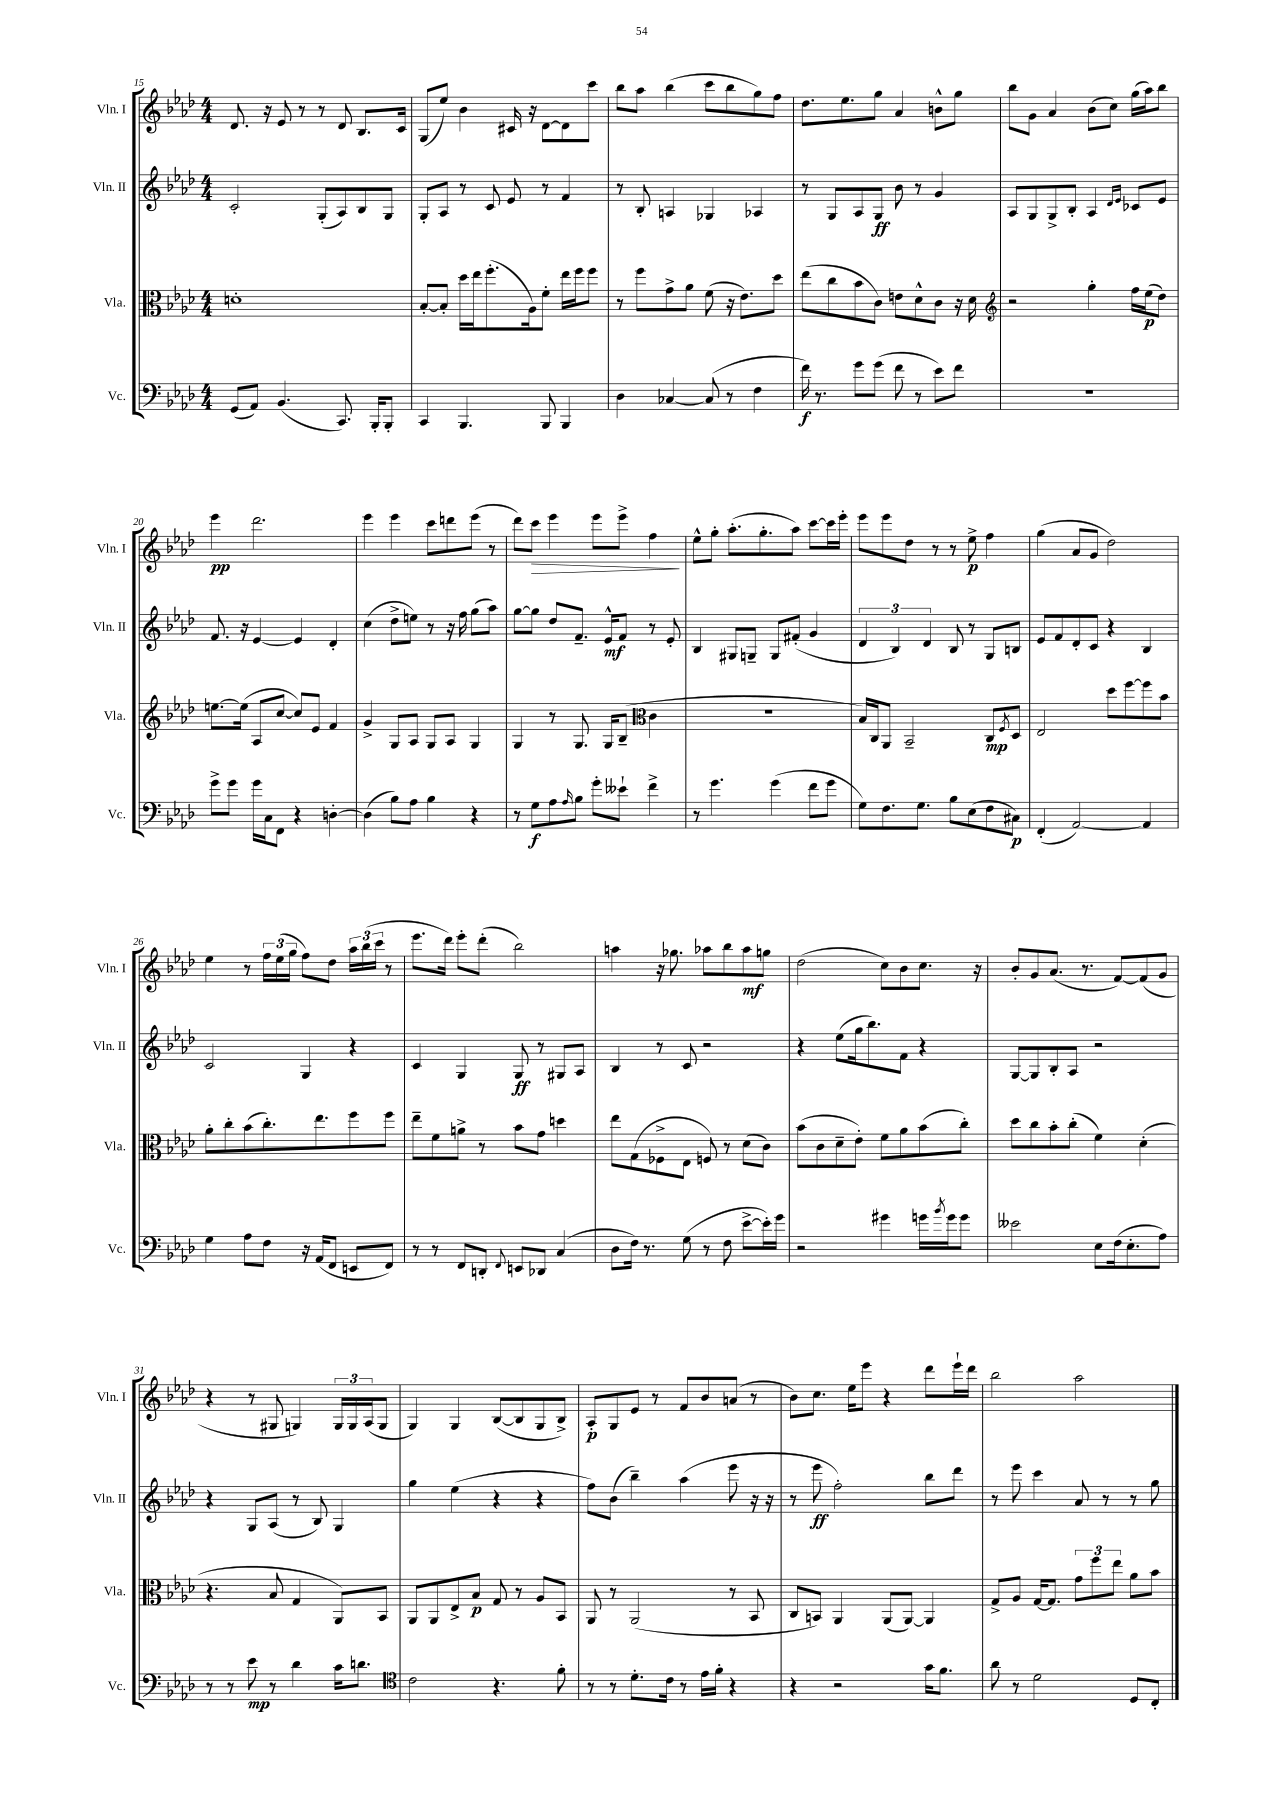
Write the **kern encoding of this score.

**kern	**kern	**kern	**kern
*staff4	*staff3	*staff2	*staff1
*clefF4	*clefC3	*clefG2	*clefG2
*k[b-e-a-d-]	*k[b-e-a-d-]	*k[b-e-a-d-]	*k[b-e-a-d-]
*M4/4	*M4/4	*M4/4	*M4/4
(8GG/L	1d'	2c'/	8.d-/
8AA-/J)	.	.	.
.	.	.	16r
(4.BB-/	.	.	8e-/
.	.	.	8r
.	.	(8G'/L	8r
8.CC/)	.	8A-/)	8d-/
.	.	8B-/	8.B-/L
16BBB-'/LK	.	.	.
8BBB-'/J	.	8G/J	.
.	.	.	16c/Jk
=	=	=	=
4CC/	[8B-'/L	8G'/L	(8G/L
.	8B-'/]J	8A-/J	8ee-/J)
4.BBB-/	16dd-\LL	8r	4b-\
.	16ee-\J	.	.
.	(8.ff'\	8c/	.
.	.	8e-/	16c#/
.	16A-\k)	.	16r
8BBB-/	8f'\J	8r	[8d-\L
4BBB-/	16ee-\LL	4f/	8d-\]
.	16ff\J	.	.
.	8ff\J	.	8ccc\J
=	=	=	=
4D-\	8r	8r	8bb-\L
.	8ff\L	8B-'/	8aa-\J
[4C-/	8g^\	4A/	(4bb-\
.	8a-\J	.	.
(8C-/]	(8f\	4G-/	8ccc\L
8r	16r	.	8bb-\
.	8.e-\L)	.	.
4F\	.	4A-/	8gg\)
.	8dd-\J	.	8ff\J
=	=	=	=
16f\)	(8ee-\L	8r	8.dd-\L
8.r	.	.	.
.	8cc\	8G/L	.
.	.	.	8.ee-\
8g\L	8b-\	8A-/	.
(8g\J	8c\J)	8G/J	8gg\J
8f\	8e\L	8b-\	4a-/
8r	8d-^^\	8r	.
8e-\L)	8c\J	4g/	8b^^\L
8f\J	16r	.	8gg\J
.	16d-\	.	.
=	=	=	=
*	*clefG2	*	*
1r	2r	8A-/L	8bb-\L
.	.	8G/	8g\J
.	.	8G^/	4a-/
.	.	8B-'/J	.
.	4gg'\	4A-/	(8b-\L
.	.	.	8cc\J)
.	.	16qqd-/LL	.
.	.	16qqe-/JJ	.
.	16ff\LL	8c-/L	(16gg\LL
.	(16ee-\J	.	16aa-\J)
.	8dd-\J)	8e-/J	8bb-\J
=	=	=	=
8g^\L	[8.ee\L	8.f/	4eee-\
8g\J	.	.	.
.	(16ee\]Jk	16r	.
16g\LL	8A-/L	[4e-/	2.ddd-\
16C\J	.	.	.
8FF\J	[8cc/J	.	.
4r	8cc/]L)	4e-/]	.
.	8e-/J	.	.
[4D'\	4f/	4d-'/	.
=	=	=	=
(4D\]	4g^/	(4cc\	4eee-\
8B-\L)	8G/L	8dd-^\L	4eee-\
8A-\J	8A-/J	8ee\J)	.
4B-\	8G/L	8r	8ccc\L
.	8A-/J	16r	8ddd\
.	.	16ff\	.
4r	4G/	(8gg\L	(8eee-\J
.	.	8aa-\J)	8r
=	=	=	=
8r	4G/	[8gg\L	8ddd-\L)
8G\L	.	8gg\]J	8ccc\J
8A-\	8r	8dd-/L	4eee-\
16qqA-/	.	.	.
8B-\J	8.G/	8.f~/J	.
8g'\L	.	.	8eee-\L
.	16G/LK	16e-^^/LK	.
8e--`\J	(8B-~/J	8f/J	8eee-^\J
*	*clefC3	*	*
4f^\	4c\	8r	4ff\
.	.	8e-'/	.
=	=	=	=
8r	1r	4B-/	8ee-^^\L
4.g\	.	.	8gg'\J
.	.	8G#/L	(8.aa-'\L
.	.	8G~/J	.
.	.	.	8.gg'\
(4g\	.	8G/L	.
.	.	(8f#'/J	8aa-\J)
8f\L	.	4g/	[8ccc\L
8g\J	.	.	16ccc\]L
.	.	.	16eee-'\JJ
=	=	=	=
8G\L)	16B-/LL)	6d-/	8eee-\L
.	16C/J	.	.
8.F\	8AA-/J	.	8eee-\
.	.	6B-/)	.
.	2BB-~/	.	8dd-\J
8.G\J	.	.	.
.	.	6d-/	.
.	.	.	8r
8B-\L	.	8B-/	8r
(8E-\	.	8r	8ee-^\
8F\	8C/L	8G/L	4ff\
.	8qF/	.	.
8C#\J)	8D-/J	8B/J	.
=	=	=	=
(4FF'/	2E-/	8e-/L	(4gg\
.	.	8f/	.
[2AA-/)	.	8d-'/	8a-/L
.	.	8c/J	8g/J
.	8dd-\L	4r	2dd-\)
.	[8ff\	.	.
4AA-/]	8ff\]	4B-/	.
.	8b-\J	.	.
=	=	=	=
4G\	8a-'\L	2c/	4ee-\
.	8cc'\	.	.
8A-\L	(8b-\	.	8r
8F\J	8.cc'\)	.	24ff\LL
.	.	.	(24ee-\
.	.	.	24gg\JJ
16r	.	4G/	8ff\L)
(16AA-/LK	8.ee-\	.	.
8FF/J	.	.	8dd-\J
8EE/L	8ff\	4r	24aa-\LL
.	.	.	(24bb-\
.	.	.	24ccc\JJ
8FF/J)	8ff\J	.	8r
=	=	=	=
8r	8ee-~\L	4c/	8.eee-\L
8r	8f\	.	.
.	.	.	16ddd-\Jk)
8FF/L	8a^\J	4G/	8eee-'\L
8DD'/J	8r	.	(8ddd-'\J
8qqFF/	.	.	.
8EE/L	8b-\L	8G/	2bb-\)
8DD-/J	8g\J	8r	.
(4C/	4dd\	8G#/L	.
.	.	8A-/J	.
=	=	=	=
8D-\L	8ee-\L	4B-/	4aa\
16F\Jk)	(8G\	.	.
8.r	.	.	.
.	8F-^\	8r	16r
.	.	.	8.gg-\
(8G\	8E-\J	8c/	.
8r	8F/)	2r	8aa-\L
8F\	8r	.	8bb-\
[8e-^\L	(8d-\L	.	8aa-\
16e-'\]L)	8c\J)	.	8gg\J
16g\JJ	.	.	.
=	=	=	=
2r	(8b-\L	4r	(2dd-\
.	8c\	.	.
.	8d-~\	(8ee-\L	.
.	8e-'\J)	16gg\k	.
.	.	8.bb-\)	.
4g#\	8f\L	.	8cc\L)
.	8a-\	8f\J	8b-\
16g\LL	(8b-\	4r	8.cc\J
8qb-/	.	.	.
16g\J	.	.	.
8g\J	8cc'\J)	.	.
.	.	.	16r
=	=	=	=
2e--\	8dd-\L	[8G/L	8b-'/L
.	8cc\	8G/]	8g/
.	8b-'\	8B-'/	(8.a-/J
.	(8cc'\J	8A-/J	.
.	.	.	8.r
8E-\L	4f\)	2r	.
(16F\k	.	.	[8f/L)
8.E-'\	.	.	.
.	(4d-'\	.	(8f/]
8A-\J)	.	.	8g/J
=	=	=	=
8r	4.r	4r	4r
8r	.	.	.
8e-\	.	8G/L	8r
8r	8B-/	(8A-/J	8G#/
4d-\	4G/	8r	4G/)
.	.	8B-/)	.
16c\LK	8AA-/L)	4G/	24G/LL
.	.	.	24G/
8.d\J	.	.	.
.	.	.	(24A-/J
.	8BB-/J	.	8G/J
=	=	=	=
*clefC4	*	*	*
2c\	8AA-/L	4gg\	4G/)
.	8AA-/	.	.
.	8E-^/	(4ee-\	4G/
.	8B-/J	.	.
4.r	8G/	4r	([8B-/L
.	8r	.	8B-/]
.	8A-/L	4r	8G/
8f'\	8BB-/J	.	8B-^/J)
=	=	=	=
8r	8AA-/	8ff\L)	8A-'/L
8r	8r	(8b-\J	8G/
8.d-'\L	(2AA-/	4bb-~\)	8e-/J
.	.	.	8r
16c\Jk	.	.	.
8r	.	(4aa-\	8f/L
16e-\LL	.	.	8b-/
16f'\JJ	.	.	.
4r	8r	8eee-\	(8a/J
.	8BB-/	16r	8r
.	.	16r	.
=	=	=	=
4r	8C/L	8r	8b-\L)
.	8BB/J)	8eee-\	8.cc\J
2r	4AA-/	2ff'\)	.
.	.	.	16ee-\LK
.	.	.	8eee-\J
.	(8AA-/L	.	4r
.	[8AA-/J)	.	.
16g\LK	4AA-/]	8bb-\L	8ddd-\L
8.f\J	.	.	.
.	.	8ddd-\J	16eee-`\L
.	.	.	16ddd-\JJ
=	=	=	=
8a-\	8G^/L	8r	2bb-\
8r	8A-/J	8eee-\	.
2d-\	[16G/LK	4ccc\	.
.	8.G/]J	.	.
.	12g\L	8a-/	2aa-\
.	12ff\	.	.
.	.	8r	.
.	12ee-\J	.	.
8D-/L	8a-\L	8r	.
8C'/J	8b-\J	8gg\	.
==	==	==	==
*-	*-	*-	*-
